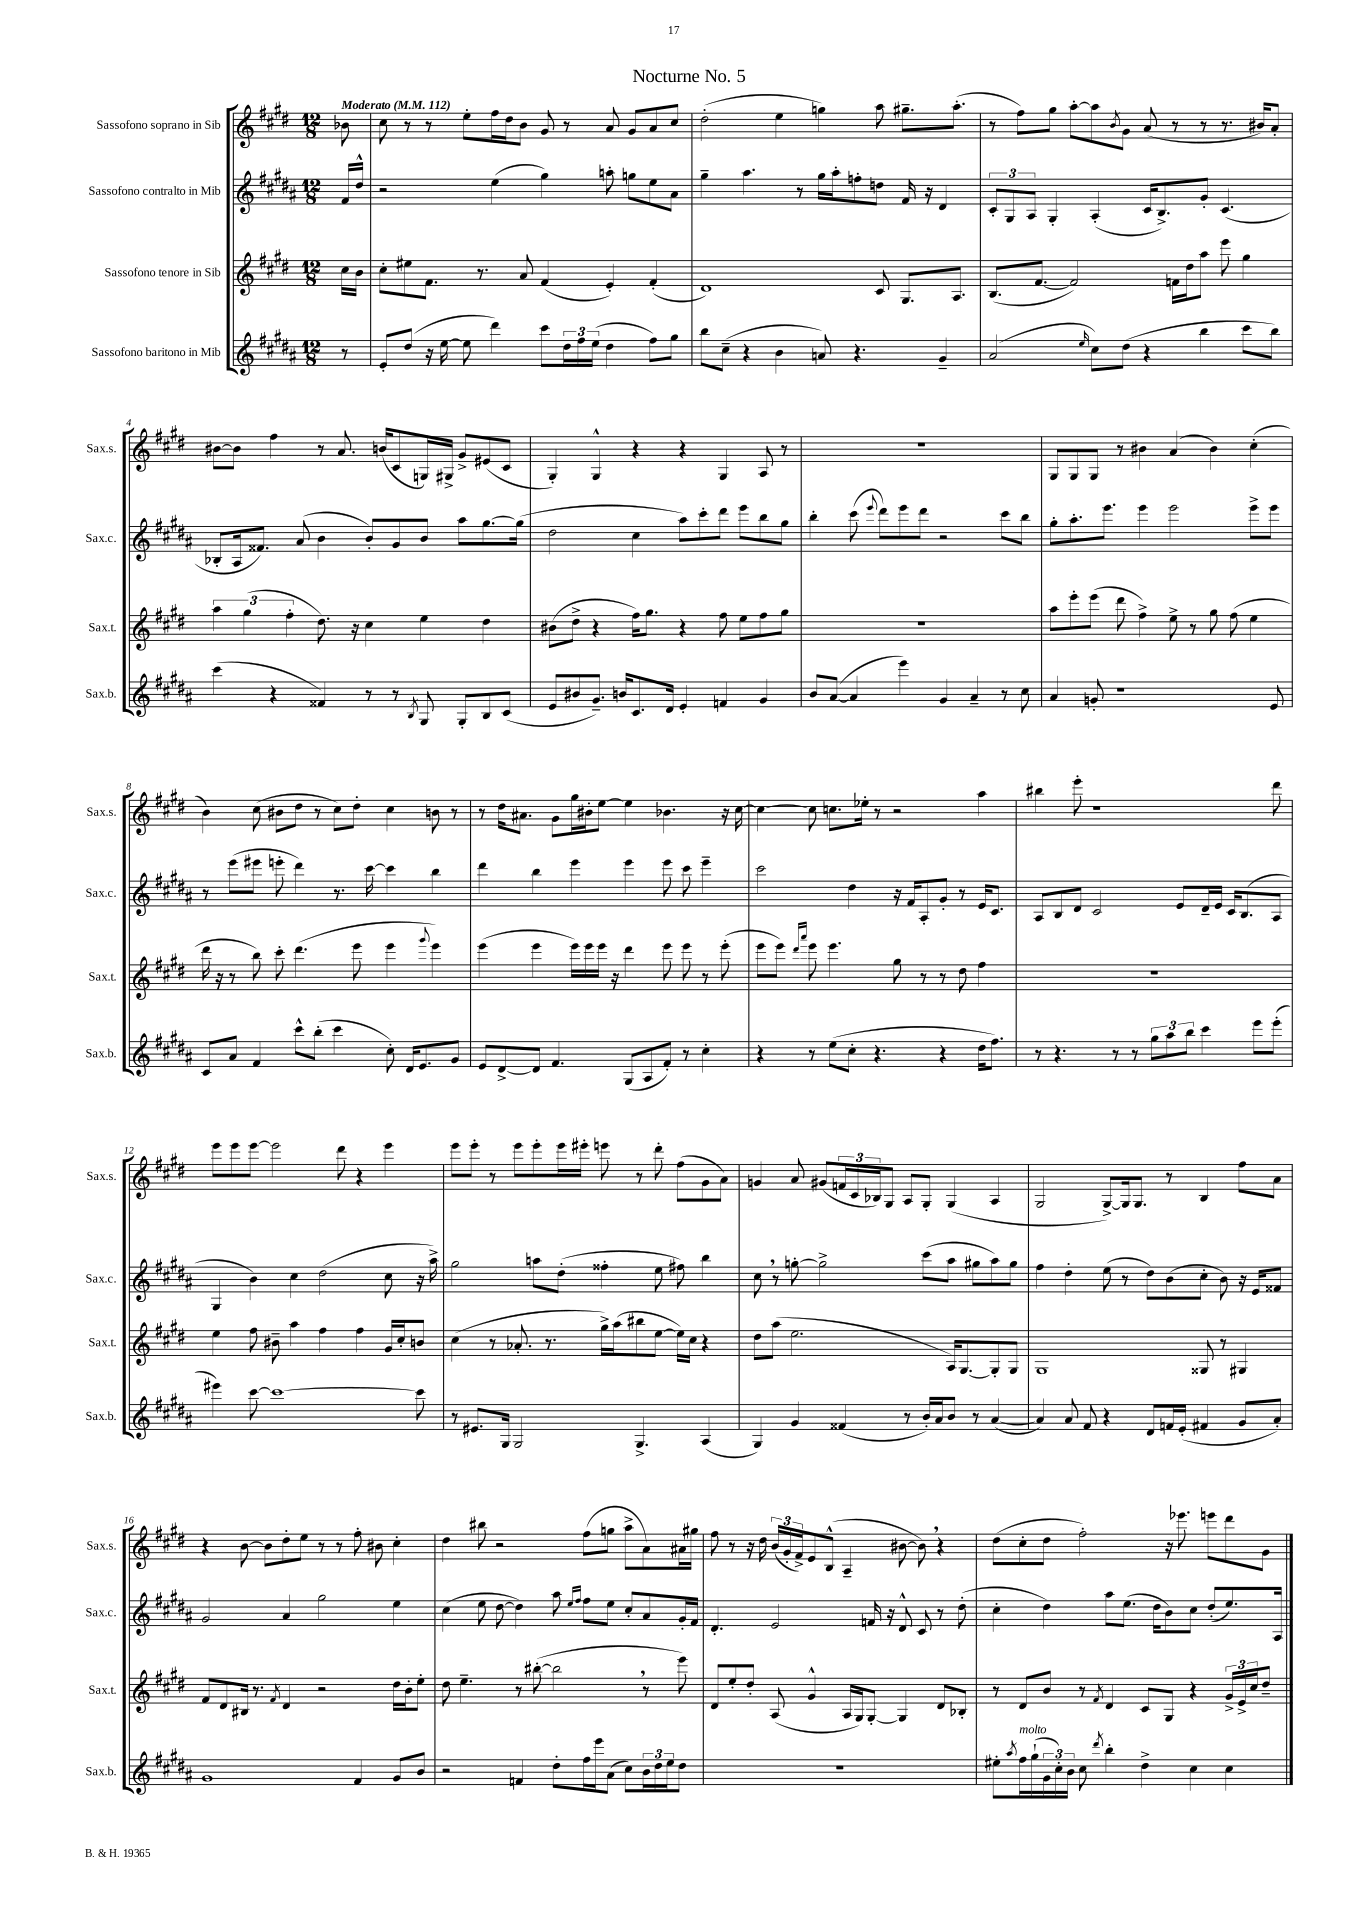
\header { title = "Nocturne No. 5" }
<<
\new StaffGroup <<
\new Staff = "s0" \with { instrumentName = "Sassofono soprano in Sib" shortInstrumentName = "Sax.s." } {
    \clef treble \key e \major \numericTimeSignature \time 12/8 \partial 8 \tempo "Moderato" 4 = 112
    bes'8 |
    cis''8 r8 r8 e''8-. fis''16 dis''16 b'8 gis'8 r8 a'8 gis'8 a'8 cis''8 |
    dis''2-.( e''4 g''4) a''8 gis''8.-- a''8.-.( |
    r8 fis''8) gis''8 a''8~-. a''8 \acciaccatura { b'8 } gis'8 a'8( r8 r8 r8. bis'16) a'8-. |
    bis'8~ bis'8 fis''4 r8 a'8. b'16( cis'8 g16) gis16-> gis'8-> eis'8( cis'8 |
    gis4-.) gis4-^ r4 r4 gis4 a8 r8 |
    R1. |
    gis8 gis8 gis8 r8 bis'4 a'4( bis'4) cis''4-.( |
    b'4) cis''8( bis'8 dis''8 r8 cis''8) dis''8-. cis''4 b'8 r8 |
    r8 dis''16 ais'8. gis'8 gis''16 bis'16-. e''8~ e''4 bes'4. r16 cis''16~ |
    cis''4~ cis''8 c''8. ees''16-. r8 r2 a''4 |
    bis''4 e'''8-. r1 dis'''8 |
    e'''8 e'''8 e'''8~ e'''2 dis'''8 r4 e'''4 |
    e'''8 e'''8-. r8 e'''8 e'''8-. e'''16 eis'''16-. e'''8 r8 dis'''8-. fis''8( gis'8 a'8) |
    g'4 a'8 gis'8( \tuplet 3/2 { f'16 cis'16 bes16) } gis8 a8 gis8-. gis4( a4 |
    gis2 gis8~->) gis16 gis8. r8 b4 fis''8 a'8 |
    r4 b'8~ b'8 dis''8-. e''8 r8 r8 fis''8-. bis'8 cis''4-. |
    dis''4 bis''8 r2 fis''8( g''8 a''8-> a'8) ais'16 gis''16 |
    fis''8 r8 r16 dis''16 \tuplet 3/2 { b'16( gis'16-. fis'16->) } e'8 b8-^( a4-- bis'8~ bis'8) \breathe r4 |
    dis''8( cis''8-. dis''8 fis''2-.) r16 ees'''8. e'''8 dis'''8 gis'8 \bar "|." |
}
\new Staff = "s1" \with { instrumentName = "Sassofono contralto in Mib" shortInstrumentName = "Sax.c." } {
    \clef treble \key b \major \numericTimeSignature \time 12/8 \partial 8
    fis'16 dis''16-^ |
    r2 e''4( gis''4) a''8-. g''8 e''8 ais'8 |
    gis''4-- ais''4. r8 gis''16 ais''16-. f''8-. d''8 fis'16 r16 dis'4 |
    \tuplet 3/2 { cis'8-. gis8 ais8 } gis4-. ais4-.( cis'16 b8.->) gis'8-. cis'4.( |
    bes8-. ais16 fisis'8.) ais'8( b'4 b'8-.) gis'8 b'8 ais''8 gis''8.~ gis''16( |
    dis''2 cis''4 ais''8) cis'''8-. dis'''8 e'''8 b''8 gis''8 |
    b''4-. cis'''8( \appoggiatura { e'''8 } dis'''8) e'''8 dis'''8 r2 cis'''8 b''8 |
    gis''8-. ais''8.-. e'''8. e'''4 e'''2 e'''8-> e'''8 |
    r8 e'''8( eis'''8 e'''8-. dis'''4) r8. cis'''16~ cis'''4 b''4 |
    dis'''4 b''4 e'''4 e'''4 e'''8 cis'''8 e'''4-- |
    cis'''2 dis''4 r16 fis'16 ais8-. gis'8-. r8 e'16 cis'8. |
    ais8 b8 dis'8 cis'2 e'8 dis'16-- e'16 cis'16 b8.( ais8 |
    gis4 b'4) cis''4 dis''2( cis''8 r16 ais''16->) |
    gis''2 a''8 dis''8-.( fisis''4-. e''8 fis''8) b''4 |
    cis''8 \breathe r8 g''8~-. g''2-> cis'''8( ais''8 gis''8 ais''8) gis''8 |
    fis''4 dis''4-. e''8( r8 dis''8) b'8( cis''8-. b'8) r16 e'16 fisis'8 |
    gis'2 ais'4 gis''2 e''4 |
    cis''4( e''8 dis''8~ dis''4) ais''8 \grace { e''16 fis''16 } fis''8 e''8 cis''8-. ais'8 gis'16-. fis'16 |
    dis'4.-. e'2 f'16 r16 dis'8-^ cis'8 r8 dis''8-.( |
    cis''4-. dis''4) ais''8 e''8.( dis''16 b'8) cis''8 dis''8-.( e''8.) ais16 \bar "|." |
}
\new Staff = "s2" \with { instrumentName = "Sassofono tenore in Sib" shortInstrumentName = "Sax.t." } {
    \clef treble \key e \major \numericTimeSignature \time 12/8 \partial 8
    cis''16 b'16 |
    cis''8-. eis''8 fis'8. r8. a'8 fis'4( e'4-.) fis'4-.( |
    dis'1) cis'8 gis8. a8. |
    b8.( fis'8.~ fis'2) f'16 dis''16 a''8 e'''8 gis''4 |
    \tuplet 3/2 { a''4 gis''4( fis''4-. } dis''8.) r16 cis''4 e''4 dis''4 |
    bis'8( dis''8-> r4 fis''16) gis''8. r4 fis''8 e''8 fis''8 gis''8 |
    R1. |
    a''8 e'''8-. e'''8( dis'''8 fis''4->) e''8-> r8 gis''8 fis''8( e''4 |
    dis'''16 r16 r8 b''8) cis'''8-. dis'''4.( e'''8 e'''4 \appoggiatura { gis'''8 } e'''4) |
    e'''4( e'''4 e'''16) e'''16 e'''16 r16 dis'''4 e'''8 e'''8 r8 e'''8-.( |
    e'''8 e'''8) \grace { dis'''16 a'''16 } e'''8 e'''4. gis''8 r8 r8 dis''8 fis''4 |
    R1. |
    e''4 fis''8 bis'8-- a''4 fis''4 fis''4 gis'16 cis''16-. b'8 |
    cis''4( r8 aes'8.-. r8. gis''16->) a''16( bis''8 e''8~ e''16) cis''16 r4 |
    dis''8 a''8( e''2. a16) gis8.~ gis8-. gis8 |
    gis1 gisis8 r8 gis4 |
    fis'8 dis'8 bis16 r8. \acciaccatura { fis'8 } dis'4 r2 dis''16 b'16-. e''8-. |
    dis''8 e''4.-- r8 bis''8~-.( bis''2 \breathe r8 e'''8) |
    dis'8 e''8-. dis''8-. a8( gis'4-^ a16 gis16) gis8~-. gis4 dis'8 bes8-. |
    r8 dis'8 b'8 r8 \acciaccatura { fis'8 } dis'4 cis'8 gis8 r4 \tuplet 3/2 { gis'16-> e'16-> cis''16 } dis''8-- \bar "|." |
}
\new Staff = "s3" \with { instrumentName = "Sassofono baritono in Mib" shortInstrumentName = "Sax.b." } {
    \clef treble \key b \major \numericTimeSignature \time 12/8 \partial 8
    r8 |
    e'8-. dis''8( r16 e''16~ e''8 dis'''4) cis'''8 \tuplet 3/2 { dis''16 fis''16 e''16( } dis''4 fis''8) gis''8 |
    b''8 cis''8--( r4 b'4 a'8) r4. gis'4-- |
    ais'2( \grace { e''16 } cis''8) dis''8( r4 b''4 cis'''8 b''8) |
    cis'''4( r4 fisis'4) r8 r8 \acciaccatura { b8 } gis8 gis8-. b8 cis'8( |
    e'8 bis'8 gis'8.--) b'16 cis'8. dis'16 e'4-. f'4 gis'4 |
    b'8 ais'8~( ais'4 e'''4) gis'4 ais'4-- r8 cis''8 |
    ais'4 g'8-. r1 e'8 |
    cis'8 ais'8 fis'4 cis'''8-^ b''8-.( cis'''4 cis''8-.) dis'16 e'8. gis'8 |
    e'8 dis'8~-> dis'8 fis'4. gis8( ais8 fis'8-.) r8 cis''4-. |
    r4 r8 e''8( cis''8-. r4. r4 dis''16 fis''8.) |
    r8 r4. r8 r8 \tuplet 3/2 { gis''8 ais''8 b''8 } cis'''4 e'''8 e'''8-.( |
    eis'''4) cis'''8~ cis'''1~ cis'''8 |
    r8 eis'8. gis16 gis2 gis4.-> ais4( |
    gis4) gis'4 fisis'4( r8 b'16-.) ais'16 b'8 r8 ais'4~( |
    ais'4) ais'8 fis'8 r4 dis'8 f'16 e'16-.( fis'4 gis'8 ais'8-.) |
    gis'1 fis'4 gis'8 b'8 |
    r2 f'4 dis''8-. fis''16 e'''16 ais'8( cis''8) \tuplet 3/2 { b'16 dis''16 e''16 } dis''8 |
    R1. |
    eis''8-. \acciaccatura { ais''8 } fis''16^\markup { \italic "molto" } gis''16-!( \tuplet 3/2 { gis'16 cis''16-.) b'16 } cis''8 \acciaccatura { dis'''8 } b''4-. dis''4-> cis''4 cis''4 \bar "|." |
}
>>
>>
